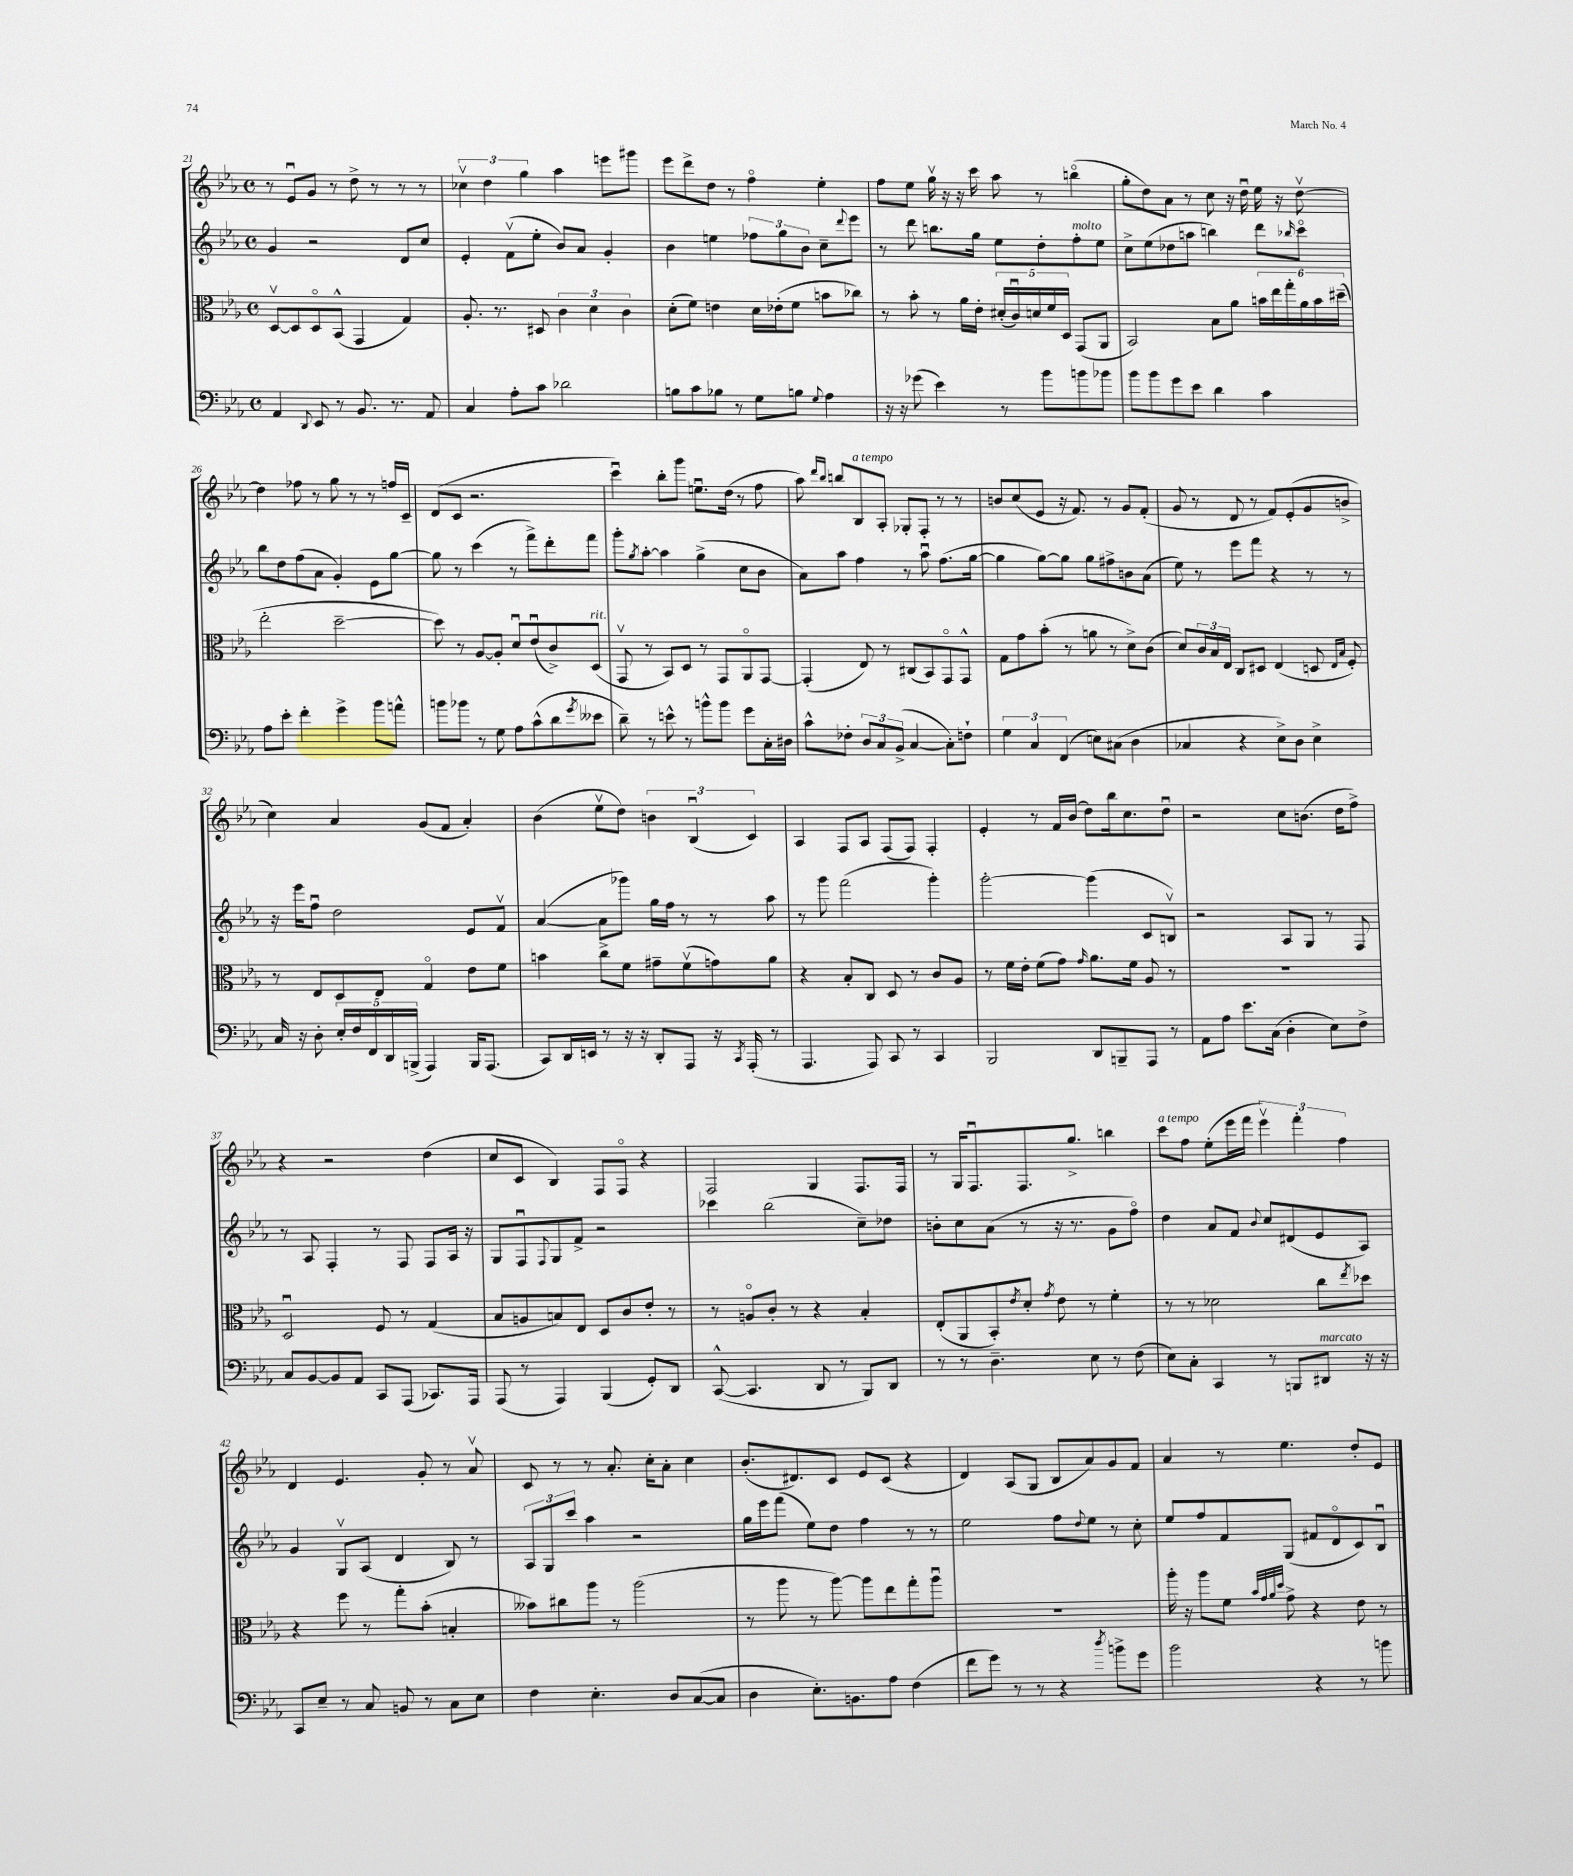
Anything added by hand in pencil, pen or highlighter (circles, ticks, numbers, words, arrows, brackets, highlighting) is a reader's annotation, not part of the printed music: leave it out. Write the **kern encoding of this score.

**kern	**kern	**kern	**kern
*staff4	*staff3	*staff2	*staff1
*clefF4	*clefC3	*clefG2	*clefG2
*k[b-e-a-]	*k[b-e-a-]	*k[b-e-a-]	*k[b-e-a-]
*M4/4	*M4/4	*M4/4	*M4/4
*met(c)	*met(c)	*met(c)	*met(c)
4AA-	[8Dv	4g	8r
.	8D]	.	8e-u
8qqDD	.	.	.
8EE-	8Do	2r	8g
8r	(8BB-^^	.	8r
8.BB-	4GG	.	8dd^
.	.	.	8r
8.r	.	.	.
.	4G)	8d	8r
8AA-	.	8cc	8r
=	=	=	=
4C	8.A-'	4e-'	6cc-v
.	.	.	6dd
.	8.r	.	.
8A-'	.	(8fv	.
.	.	.	6gg
8c	8D#	8ee-'	.
2d-	6c	8b-)	4aa-
.	.	8a-	.
.	6d	.	.
.	.	4g'	8eee
.	6c	.	.
.	.	.	8ggg#
=	=	=	=
8B	(8d'	4b-	8eee-
8c	8f)	.	8ddd^
8B-	4e	4ee	8dd
8r	.	.	8r
8G	16d	12ff-	4ffo
.	(16e-'	.	.
.	.	12gg	.
8B	8f	.	.
.	.	12b-	.
8qqG	.	.	.
4A-	8b	8cc~	4ee-'
.	.	8qqddd	.
.	8cc-)	8eee-	.
=	=	=	=
16r	8r	8r	8ff
16r	.	.	.
(8g-	8b-'	8ddd	8ee-
4e-)	8r	8.bb	16ggv
.	.	.	16r
.	16a-	.	16r
.	16e-'	16gg	16ccc
8r	(20d#'	8ee-	8aa-
.	20cu)	.	.
.	20d	.	.
8b-	.	8dd'	8r
.	20f	.	.
.	20D	.	.
8b	(8GG	8ff'	(4bbo
8b-	8AA-	8ee-	.
=	=	=	=
8b-	2BB-)	8cc^	8gg'
8b-	.	(8ee-	8dd)
8g	.	8dd-	8a-
8e-	.	8aa	8r
4d	8B-	4bb)	8cc
.	8a-	.	16r
.	.	.	16ddu
4c	24b	8ddd	16ee-
.	24ee-	.	.
.	.	.	16r
.	24gg'	.	.
.	.	16qqbb-	.
.	24a-	8ccco	[8ddv
.	24b	.	.
.	(24dd#~	.	.
=	=	=	=
8A-	2ee-'	8bb-	4dd]
8e-'	.	8dd	.
4f'	.	(8ff	8ff-
.	.	8a-	8r
4g^	[2dd~	4g')	8gg
.	.	.	8r
8b-	.	8e-	8r
8a^^	.	[8gg	16ff
.	.	.	16c~
=	=	=	=
8b	8dd])	8gg]	(8d
8b-	8r	8r	8c
8r	[8A-	(4ccc	2.r
8G	8A-']	.	.
8A-	8du	8r	.
(8c^^	(8e-u	8fff^)	.
8d	8c^)	8ddd'	.
8qg	.	.	.
8e--	(8D	8fff	.
=	=	=	=
8d~)	8GGv	8ggg'	4cccu)
.	.	8qgg	.
8r	8r	[8aa-'	.
8e^^	8BB-)	4aa-]	8bb-'
8r	8D	.	8ggg
8b^^	8r	(4gg^	8.eeu
8b	8GG	.	.
.	.	.	(16dd
8g	8AA-o	8cc	8r
16C'	[8GG	8b-	8ff
16D#	.	.	.
=	=	=	=
8c^^	(4GG']	8a-)	8aa-)
.	.	.	16qqddd
.	.	.	16qqbb-
8F-'	.	8aa-	8bb
12D	8E-)	4ff	8B-
12C	.	.	.
.	8r	.	8A-'
(12BB-^	.	.	.
[4C	(8C#	8r	8G-'
.	8BB-)	8aa-u	8F'
8C'])	8GGo	(8.ff	8r
8F`	8GG^^	.	8r
.	.	[16gg	.
=	=	=	=
6G	8G	4gg]	8b
.	8g	.	(8cc
6C	.	.	.
.	(8b-'	[8gg)	8e-
(6FF	.	.	.
.	8r	8gg]	16r
.	.	.	8.f)
8E)	8a	8gg	.
(8C#	8r	8ff#^	8r
4D	8d^)	8b	8g
.	(8c	(8a-	(8f'
=	=	=	=
4C-	8d)	8ee-)	8g
.	24c	8r	8r
.	24B-	.	.
.	24E-	.	.
4r	8C	8eee-	8d
.	8D#	8fff	8r
8E-^)	(4E-	4r	8f)
8D	.	.	(8e-'
4E-^	8D	8r	8g
.	16qqE-	.	.
.	16qqB-	.	.
.	8F')	8r	8b^
=	=	=	=
16C	8r	16r	4cc)
16r	.	16eee-	.
8D'	8E-	8ffu	.
20E-'	8D	2dd	4a-
20F	.	.	.
20FF	.	.	.
.	8E-	.	.
20DD	.	.	.
(20BBB^	.	.	.
4AAA-)	4Go	.	(8g
.	.	.	8f
16BBB	8e-	8e-	4a-')
(8.AAA-	.	.	.
.	8f	8fv	.
=	=	=	=
8CC)	4b	([4a-	(4b-
16DD	.	.	.
16EE	.	.	.
8r	8cc^	8a-]	8ee-v
16r	8f	8ggg-)	8dd)
16r	.	.	.
8DD'	8g#~	16gg	6b
.	.	16ff	.
8AAA-	(8fv	8r	.
.	.	.	(6B-u
16r	8g)	8r	.
8qCC	.	.	.
(16AAA-'	.	.	.
.	.	.	6c)
8r	8a-	8aa-	.
=	=	=	=
4.AAA-	4r	8r	4A-
.	.	8ggg	.
.	8B-'	(2fff	8F
8AAA-)	8C	.	8A-
8CC	8D	.	(8F
8r	8r	.	8F)
4CC	8c	4ggg')	4F'
.	8A-	.	.
=	=	=	=
2BBB-	8r	[2ggg'	4e-'
.	16f	.	.
.	16e-'	.	.
.	(8f	.	8r
.	8g)	.	16f
.	.	.	(16b-
.	16qqg	.	.
8DD	8.a-	(4ggg]	8dd)
8BBB~	.	.	16bb-
.	16f	.	8.cc
8AAA-	8A-	8c	.
8r	8r	8Bv)	8ddu
=	=	=	=
8AA-	1r	2r	2r
8A-	.	.	.
8.e-	.	.	.
(16C	.	.	.
4D'	.	8A-	8cc
.	.	8G	(8.b
8E-)	.	8r	.
.	.	.	16dd
8F^	.	8F	8ff^)
=	=	=	=
8C	2Du	8r	4r
[8BB-	.	8A-	.
8BB-]	.	4F'	2r
8AA-	.	.	.
8CC	8F	8r	.
(8AAA-	8r	8F	.
8.CC-)	(4G	8F	(4dd
.	.	16A-	.
16AAA-	.	16r	.
=	=	=	=
(8AAA-	8B-	8G	8cc
8r	8A	8Fu	8c
.	.	8qqF	.
4AAA-)	8B)	8G	4B-)
.	8E-	8f^	.
(4BBB-	8D	2r	8F
.	8c	.	8Fo
8GG')	8e-'	.	4r
8DD	8r	.	.
=	=	=	=
([8CC^^	8r	4ccc-	2F
4.CC]	8Ao	.	.
.	8c'	(2bb-	.
.	8r	.	.
8DD	4r	.	4G
8r	.	.	.
8BBB-)	4B-'	8cc~)	8.F
8DD	.	8dd-	.
.	.	.	16F
=	=	=	=
8r	(8E-'	8b'	8r
8r	8AA-	8cc	16G
.	.	.	8.Fu
4.D~	8BB-')	(8a-	.
.	8qe-	.	.
.	8d'	8r	8.F
.	8qg	.	.
.	8e-	16r	.
.	.	8.r	8.gg^
8E-	8r	.	.
8r	4f'	8g	4bb
(8F	.	8ffo)	.
=	=	=	=
8E-)	8r	4dd	8ccc
8C'	8r	.	8ff
4CC	2d-	8a-	(8ee-'
.	.	8f	16eee-
.	.	.	16fff
.	.	8qqb-	.
8r	.	8cc	6eee-v)
8BBB	.	(8d#	.
.	.	.	6fff'
8DD#	8cc	8e-	.
.	.	.	6ff
.	8qee-	.	.
16r	8dd-	8A-)	.
16r	.	.	.
=	=	=	=
8CC	4r	4g	4d
8E-~	.	.	.
8r	8ff	8Gv	4.e-
8C	8r	(8A-	.
8BB	8gg'	4d	.
8r	(8b-'	.	8g'
8C	4B'	8B-)	8r
8E-	.	8r	8a-v
=	=	=	=
4F	8b--)	12A-	8c
.	.	12G	.
.	8cc#	.	8r
.	.	12ccc	.
4.E-'	8aa-	4aa-	8r
.	8r	.	8.a-'
.	(2aa-	2r	.
.	.	.	16cc'
8D	.	.	8a-'
([8C	.	.	4cc
8C]	.	.	.
=	=	=	=
4D	8r	16gg	(8.b-'
.	.	16eee-	.
.	8aa-	(8fff	.
.	.	.	8.d#)
8.E-')	8r	8ee-)	.
.	[8aa-)	8dd	8c
8.BB	.	.	.
.	8aa-]	4ff	8e-
8A-	8ee-	.	(8c
(4F	8gg'	8r	4r
.	8aa-u	8r	.
=	=	=	=
8f	1r	2ee-	4d)
8g)	.	.	.
8r	.	.	(8A-
8r	.	.	8G
4r	.	8ff	8B-
.	.	8qqdd	.
.	.	8ee-	8a-)
8qdd	.	.	.
8b^	.	8r	8g
8g	.	8cc'	8f
=	=	=	=
2b-	16aa-'	8ee-	4a-
.	16r	.	.
.	8aa-	8ff	.
.	8f	8f	8r
.	32qqb-	.	.
.	32qqg	.	.
.	32qqa-	.	.
.	32qqdd	.	.
.	8g^	(8G	4.ee-
4r	4r	8f#	.
.	.	8do	.
8r	8e-	8c)	8dd'
8b	8r	8B-u	8e-
==	==	==	==
*-	*-	*-	*-
